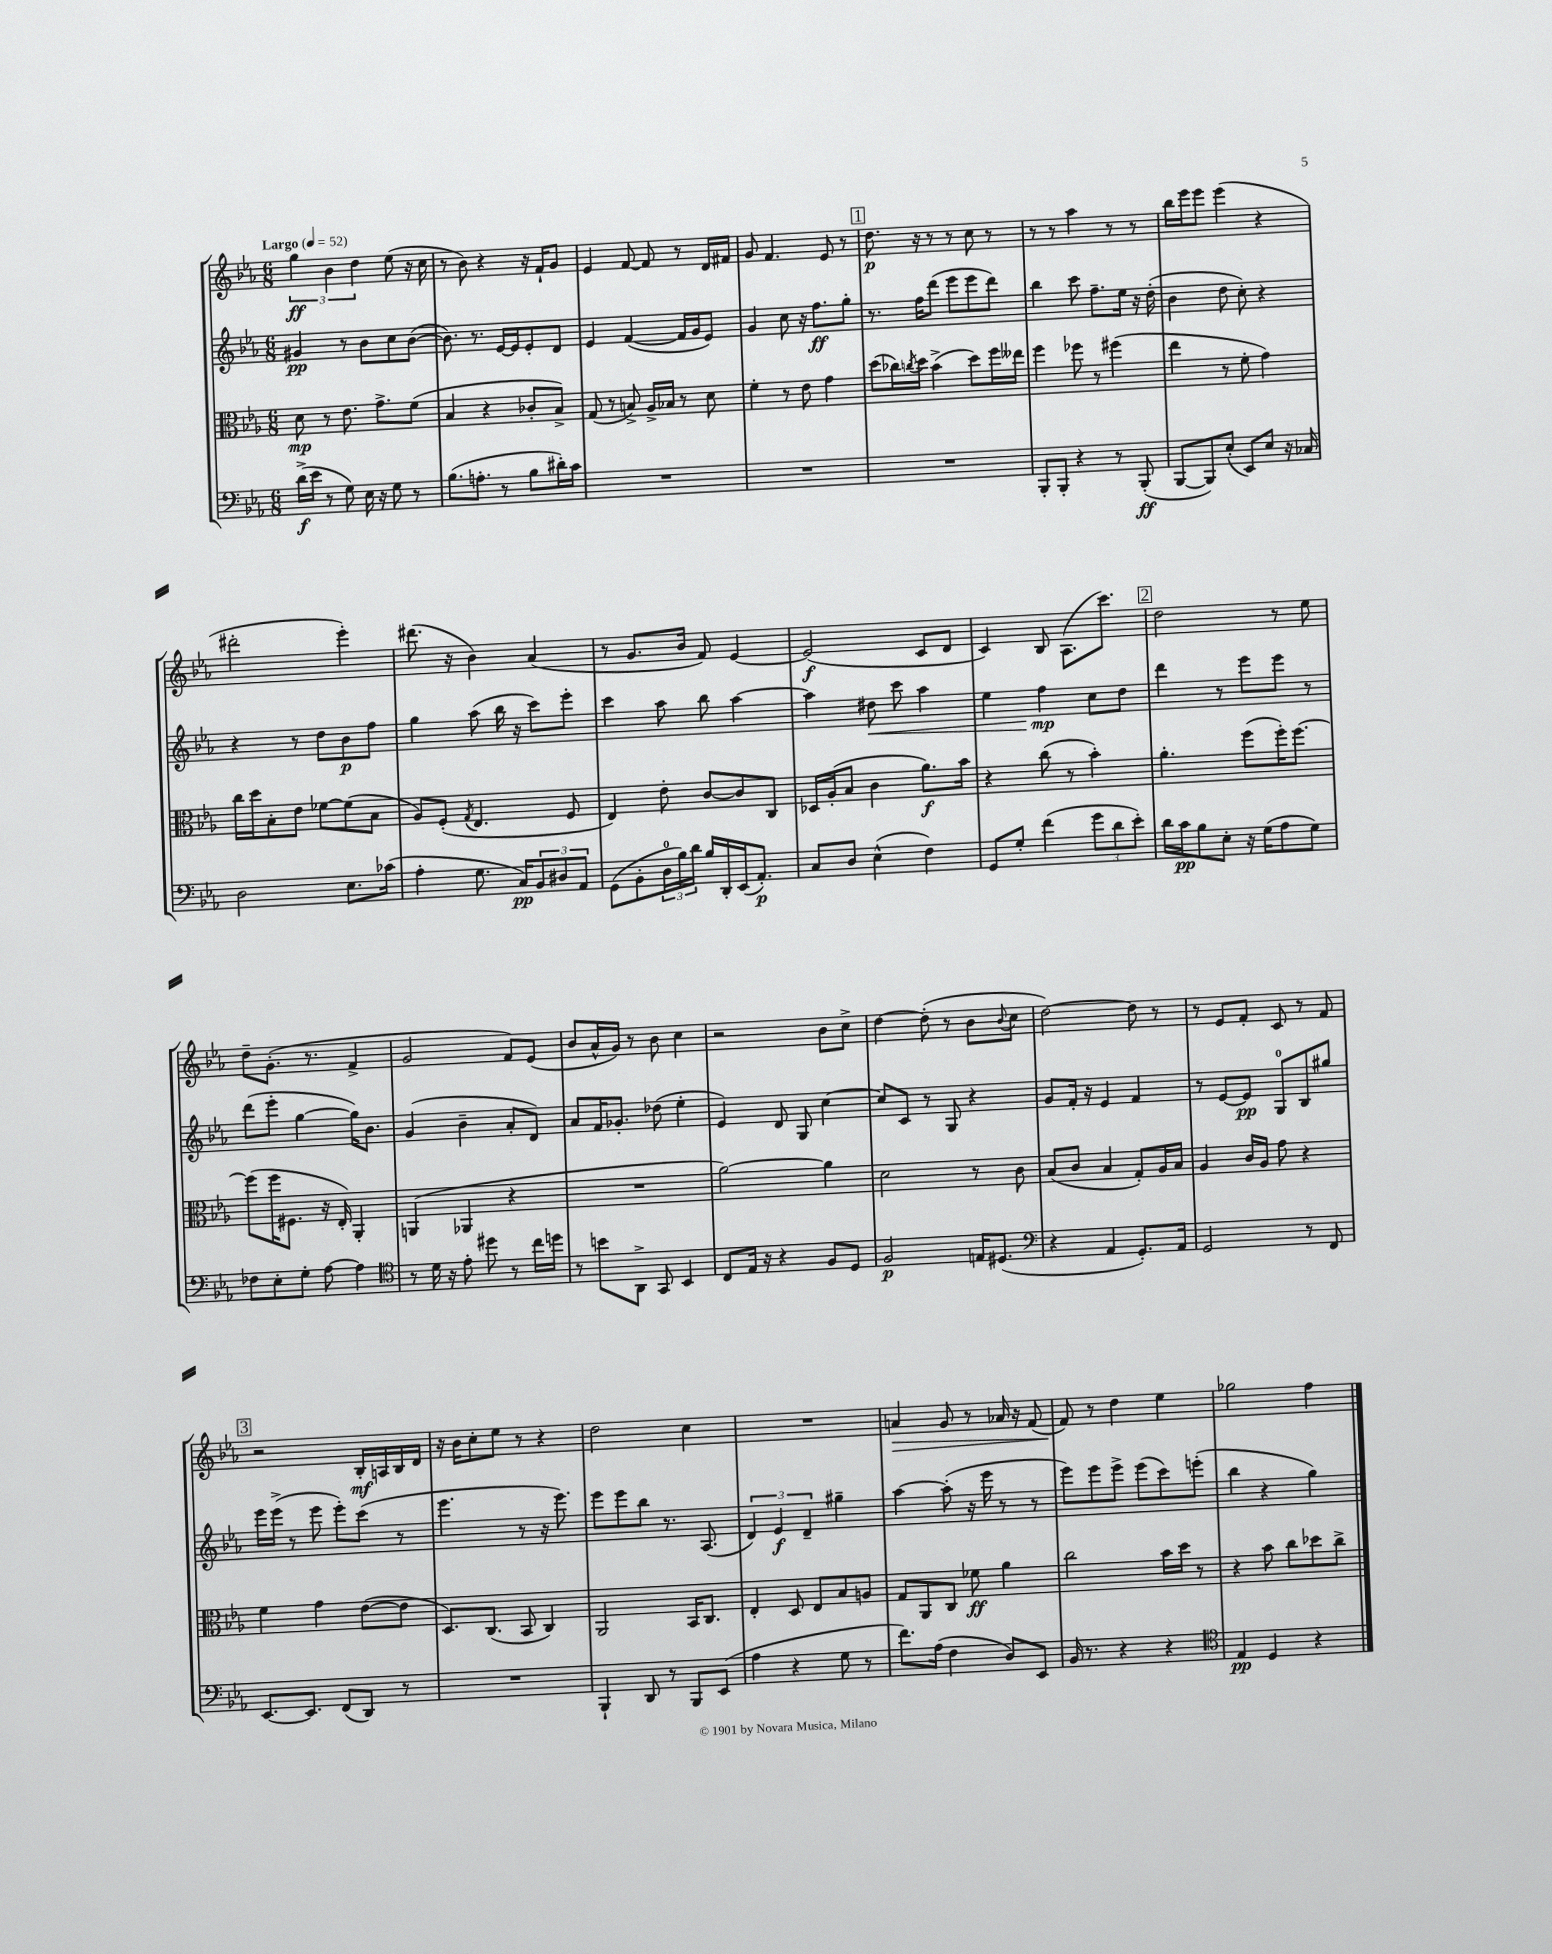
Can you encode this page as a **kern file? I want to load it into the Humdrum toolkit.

**kern	**kern	**kern	**kern
*staff4	*staff3	*staff2	*staff1
*clefF4	*clefC3	*clefG2	*clefG2
*k[b-e-a-]	*k[b-e-a-]	*k[b-e-a-]	*k[b-e-a-]
*M6/8	*M6/8	*M6/8	*M6/8
*MM52	*MM52	*MM52	*MM52
(16d^\LL	8d\	4g#/	6gg\
16e-\JJ	.	.	.
8r	8r	.	.
.	.	.	6b-\
8G\)	8.e-\	8r	.
.	.	.	6dd\
16E-\	.	8b-\L	.
16r	8.g^\L	.	.
8G\	.	8cc\	(8ee-\
8r	(8f\J	([8b-\J	16r
.	.	.	16cc\
=	=	=	=
(8.B-\L	4B-/	8.b-\])	8r
.	.	.	8b-\)
8.A'\J	.	8.r	.
.	4r	.	4r
8r	.	[16e-/LL	.
.	.	16e-/]J	.
8B-\L	8c-'/L	8e-'/	16r
.	.	.	16f`/LK
16d#'\L)	8B-^/J)	8d/J	8g/J
16c\JJ	.	.	.
=	=	=	=
2.r	(8G/	4e-/	4e-/
.	8r	.	.
.	8B^/)	([4f/	[8f/
.	16A-^/LL	.	8f/]
.	16B-/JJ	.	.
.	8r	16f/]LL	8r
.	.	16g/J	.
.	8d\	8e-/J)	16d/LL
.	.	.	16f#/JJ
=	=	=	=
2.r	4f'\	4g/	8g/
.	.	.	4.f/
.	8r	8cc\	.
.	8e-\	16r	.
.	.	8.ff\L	.
.	4g\	.	8e-/
.	.	8gg'\J	8r
=	=	=	=
2.r	(8dd\L	8.r	8.dd\
.	16cc-\L)	.	.
.	8qcc/	.	.
.	16dd\JJ	16ff\LK	16r
.	(4b-^\	(8ddd\J	8r
.	.	8eee-\L	8r
.	8dd\L)	8eee-\	8cc\
.	16ff\L	8ddd\J)	8r
.	16ee--\JJ	.	.
=	=	=	=
8BBB-'/L	4ff\	4bb-\	8r
8BBB-'/J	.	.	8r
4r	8ff-\	8ccc\	4aa-\
.	8r	8.ff~\L	.
8r	(4ff#\	.	8r
.	.	16ee-\Jk	.
(8BBB-'/	.	16r	8r
.	.	(16dd'\	.
=	=	=	=
[8BBB-/L	4ee-\	4b-\	16bb-\LL
.	.	.	16eee-\J
8BBB-/])	.	.	8eee-\J
(8E-'/J	8r	8dd\	(4eee-\
8EE-/L)	8f'\	8cc'\)	.
8E-/J	4g\)	4r	4r
16r	.	.	.
16C-/	.	.	.
=	=	=	=
2D\	16cc\LL	4r	2ddd#'\
.	16dd\J	.	.
.	8B-'\	.	.
.	8e-\J	8r	.
.	[8f-\L	8dd\L	.
8.E-\L	(8f-\]	8b-\	4eee-'\)
.	8B-\J	8ff\J	.
(16c-\Jk	.	.	.
=	=	=	=
4A-'\	8A-/L)	4gg\	(8.ddd#\
.	(8F'/J	.	.
.	.	.	16r
.	8qG/	.	.
8.G\	4.E-/	(8aa-\	4b-\)
.	.	16bb-\	.
16C/LK)	.	16r	.
12BB-/	.	8ccc\L)	(4a-/
12D#/	.	.	.
.	8F/	8eee-'\J	.
12AA-/J	.	.	.
=	=	=	=
(8GG\L	4E-/)	4ccc\	8r
8BB-'\	.	.	8.g/L
24D\L	8e-'\	8aa-\	.
24B-\)	.	.	.
.	.	.	16b-/Jk
24d\JJ	.	.	.
16B-/LL	[8c/L	8bb-\	8f/)
16DD'/	.	.	.
(16EE-/J	8c/]	[4aa-\	[4e-/
8.AA-'/J)	.	.	.
.	8C/J	.	.
=	=	=	=
8C/L	16D-/LL	4aa-\]	(2e-/]
.	(16A-'/J	.	.
8D/J	8B-/J	.	.
(4E-^^\	4c\	8dd#\	.
.	.	8ccc\	.
4F\)	8.a-\L)	4aa-\	8c/L
.	.	.	8d/J
.	16b-\Jk	.	.
=	=	=	=
8GG/L	4r	4ee-\	4c/)
8G'/J	.	.	.
(4f\	(8cc\	4ff\	8B-/
.	8r	.	(8.A-\L
12g\L	4b-'\)	8cc\L	.
.	.	.	8.ccc\J)
12d\	.	.	.
.	.	8dd\J	.
12e-'\J)	.	.	.
=	=	=	=
16d\LL	4.a-'\	4ddd\	2dd\
16c\J	.	.	.
8B-\	.	.	.
8E-'\J	.	8r	.
16r	(8ff\L	8eee-\L	.
(16G\LK	.	.	.
8A-\	16ff'\K)	8eee-\J	8r
.	[8.ff\J	.	.
8G\J)	.	8r	8ee-\
=	=	=	=
8F-\L	(8ff\]L	(8ddd\L	8dd~\L
8E-'\	16ff\K	8eee-'\J	(8.g'\J
.	8.F#\J	.	.
8G'\J	.	[4gg\	.
.	.	.	8.r
[8A-\	16r	.	.
.	16E-'/)	.	.
4A-\]	4AA-'/	16gg\]LK)	4f^/
.	.	8.b-\J	.
=	=	=	=
*clefC4	*	*	*
8r	(4AA/	(4g/	2g/
16d\	.	.	.
16r	.	.	.
8e-'\	4AA-/	4b-~\	.
8dd#\	.	.	.
8r	4r	8a-'/L	8f/L)
16cc\LL	.	8d/J)	(8e-/J
16dd\JJ	.	.	.
=	=	=	=
8r	2.r	8a-/L	8b-/L
8b\L	.	16f/K	16a-^^/L
.	.	8.g-'/J	16g/JJ)
8AA-^\J	.	.	8r
8GG/	.	(8dd-\	8b-\
4BB-/	.	4ee-'\	4cc\
=	=	=	=
8C/L	[2a-\)	4e-/)	2r
16E-/Jk	.	.	.
16r	.	.	.
4r	.	8d/	.
.	.	8G/	.
8F/L	4a-\]	[4cc\	8b-\L
8D/J	.	.	8cc^\J
=	=	=	=
2F/	2d\	8cc/]L	[4dd\
.	.	8c/J	.
.	.	8r	(8dd'\]
.	.	8G/	8r
16E/LK	8r	4r	8b-\L
(8.D#/J	.	.	.
.	.	.	8qqb-/
.	8c\	.	8cc\J
=	=	=	=
*clefF4	*	*	*
4r	(8B-/L	8g/L	[2dd\)
.	8c/J	16f'/Jk	.
.	.	16r	.
4AA-/	4B-/	4e-/	.
8.GG'/L)	8G'/L)	4f/	8dd\]
.	16A-/L	.	8r
16AA-/Jk	16B-/JJ	.	.
=	=	=	=
2GG/	4A-/	8r	8r
.	.	[8e-/L	8e-/L
.	16c/LL	8e-/]J	8f'/J
.	16A-/JJ	.	.
.	8g\	8G/L	8c/
8r	4r	8B-/	8r
8FF/	.	8gg#/J	8f/
=	=	=	=
[8.EE-/L	4f\	16eee-\LL	2r
.	.	(16eee-^\JJ	.
.	.	8r	.
8.EE-/]J	.	.	.
.	4g\	8eee-\	.
(8FF/L	.	8eee-'\L)	.
8DD/J)	([8e-\L	(8ccc\J	16B-'/LL
.	.	.	16A/
8r	8e-\]J	8r	16B-/
.	.	.	16d/JJ
=	=	=	=
2.r	8.D/L)	4.eee-\	16r
.	.	.	16b-\LK
.	.	.	8cc'\
.	(8.C/J	.	.
.	.	.	8ee-\J
.	8BB-/	8r	8r
.	4C/)	16r	4r
.	.	8.eee-\)	.
=	=	=	=
4BBB-`/	2AA-/	8eee-\L	2dd\
.	.	8eee-\	.
8DD/	.	8bb-\J	.
8r	.	8.r	.
8BBB-/L	16BB-/LK	.	4cc\
.	8.C/J	(8.A-/	.
(8EE-/J	.	.	.
=	=	=	=
4A-\	4E-'/	6d/)	2.r
.	.	6e-/	.
4r	8D/	.	.
.	.	6d~/	.
.	8E-/L	.	.
8G\	8B-/	4gg#~\	.
8r	8A/J	.	.
=	=	=	=
8.f\L)	8G/L	[4aa-\	4a/
.	8AA-/	.	.
(16A-\Jk	.	.	.
4F\	8C/J	(8aa-'\]	8g/
.	8f-\	16r	8r
.	.	16eee-\	.
8D/L)	4a-\	8r	16a-/
.	.	.	16r
8EE-/J	.	8r	(8f/
=	=	=	=
16BB-/	2cc\	8eee-\L)	8f/)
8.r	.	.	.
.	.	8eee-\	8r
4r	.	8eee-^\J	4dd\
.	.	(8eee-\L	.
4r	16b-\LL	8ccc\)	4ee-\
.	16dd\JJ	.	.
.	8r	(8eee'\J	.
=	=	=	=
*clefC4	*	*	*
4E-/	4r	4bb-\	2gg-\
4D/	8b-\	4r	.
.	8cc\L	.	.
4r	8dd-\	4gg\)	4ff\
.	8cc^\J	.	.
==	==	==	==
*-	*-	*-	*-
